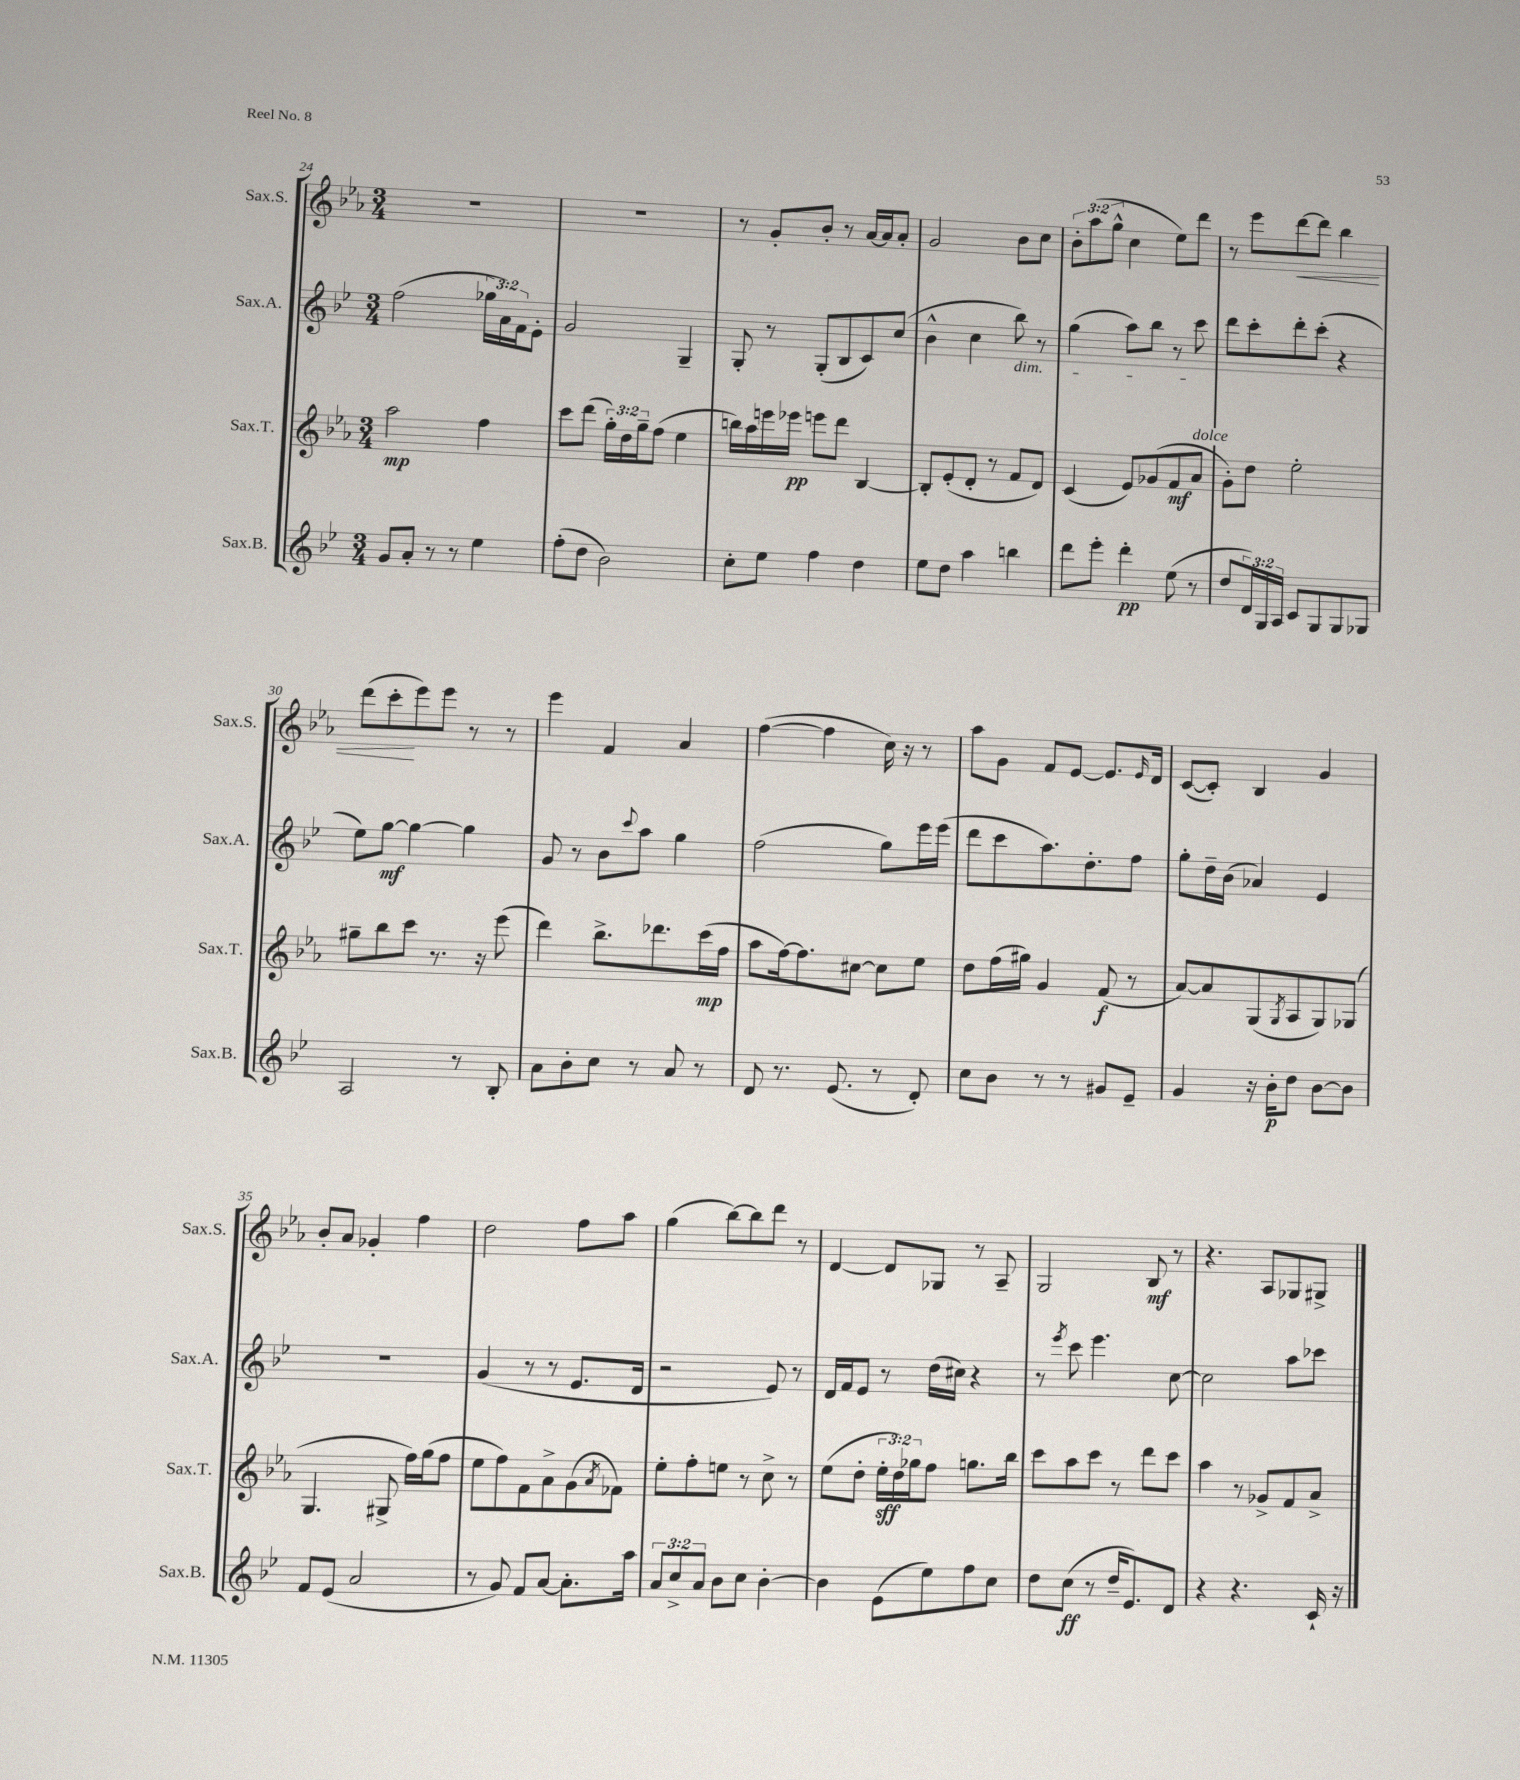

**kern	**dynam	**kern	**dynam	**kern	**dynam	**kern	**dynam
*part4	*part4	*part3	*part3	*part2	*part2	*part1	*part1
*staff4	*staff4	*staff3	*staff3	*staff2	*staff2	*staff1	*staff1
*I"Sax.B.	*	*I"Sax.T.	*	*I"Sax.A.	*	*I"Sax.S.	*
*I'Sax.B.	*	*I'Sax.T.	*	*I'Sax.A.	*	*I'Sax.S.	*
*clefG2	*	*clefG2	*	*clefG2	*	*clefG2	*
*k[b-e-]	*	*k[b-e-a-]	*	*k[b-e-]	*	*k[b-e-a-]	*
*M3/4	*	*M3/4	*	*M3/4	*	*M3/4	*
=24	=24	=24	=24	=24	=24	=24	=24
8g/L	.	2aa-\	mp	(2ff\	.	2.r	.
8a'/J	.	.	.	.	.	.	.
8r	.	.	.	.	.	.	.
8r	.	.	.	.	.	.	.
4ee-\	.	4ff\	.	24gg-X\LL	.	.	.
.	.	.	.	24a\)	.	.	.
.	.	.	.	24f\J	.	.	.
.	.	.	.	8e-'\J	.	.	.
=25	=25	=25	=25	=25	=25	=25	=25
(8ff'\L	.	8ccc\L	.	2g/	.	2.r	.
8dd\J	.	(8ddd\J	.	.	.	.	.
2b-\)	.	24gg'\LL)	.	.	.	.	.
.	.	24dd\	.	.	.	.	.
.	.	24gg~\J	.	.	.	.	.
.	.	(8ff\J	.	.	.	.	.
.	.	4ee-\	.	4G~/	.	.	.
=26	=26	=26	=26	=26	=26	=26	=26
8cc'\L	.	16bbn\LL)	.	8G'/	.	8r	.
.	.	16aa-\	.	.	.	.	.
8ee-\J	.	16eeen\	.	8r	.	8g'/L	.
.	.	16eee-X\JJ	pp	.	.	.	.
4ff\	.	8eeen\L	.	(8G'/L	.	8b-'/J	.
.	.	8ddd\J	.	8B-/	.	8r	.
4dd\	.	[4B-/	.	8c/)	.	[16a-/LL	.
.	.	.	.	.	.	16a-/J]	.
.	.	.	.	(8cc/J	.	8a-'/J	.
=27	=27	=27	=27	=27	=27	=27	=27
8ee-\L	.	8B-'/L]	.	4b-^^\	.	2g/	.
8dd\J	.	(8e-'/	.	.	.	.	.
4aa\	.	8d'/J	.	4cc\	.	.	.
.	.	8r	.	.	.	.	.
!	!	!	!	!LO:TX:b:i:t=dim.	!	!	!
4bbn\	.	8f/L	.	8bb-\)	.	8b-\L	.
.	.	8d/J)	.	8r	.	8cc\J	.
=28	=28	=28	=28	=28	=28	=28	=28
8ddd\L	.	(4c/	.	(4gg\	.	12b-'\L	.
.	.	.	.	.	.	(12aa-\	.
8eee-'\J	.	.	.	.	.	.	.
.	.	.	.	.	.	12gg^^\J	.
4ddd'\	pp	8e-/L)	.	8aa\L)	.	4cc\	.
.	.	(8g-X/	.	8bb-\J	.	.	.
(8ee-\	.	8f/	mf	8r	.	8ee-\L)	.
!	!	!LO:TX:a:i:t=dolce	!	!	!	!	!
8r	.	8a-/J	.	8ccc\	.	8ddd\J	.
=29	=29	=29	=29	=29	=29	=29	=29
8dd/L	.	8g'\L)	.	8ddd\L	.	8r	.
24d/L)	.	8dd\J	.	8ccc'\	.	8eee-\L	.
24G/	.	.	.	.	.	.	.
24A/JJ	.	.	.	.	.	.	.
!	!	!	!	!	!	!	!LO:HP:b
8c/L	.	2ee-'\	.	8ddd'\	.	[8ddd\	<
8G/	.	.	.	(8ccc'\J	.	8ddd\J]	.
8G/	.	.	.	4r	.	4bb-\	.
8G-X/J	.	.	.	.	.	.	.
!!LO:LB:g=z
=30	=30	=30	=30	=30	=30	=30	=30
2A/	.	8gg#X~\L	.	8ee-\L)	.	(8ddd\L	.
.	.	8bb-\	.	[8gg\J	mf	8ccc'\	.
.	.	8ccc\J	.	4gg\_	.	8eee-\)	[
.	.	8.r	.	.	.	8eee-\J	.
8r	.	.	.	4gg\]	.	8r	.
.	.	16r	.	.	.	.	.
8B-'/	.	(8eee-\	.	.	.	8r	.
=31	=31	=31	=31	=31	=31	=31	=31
8a\L	.	4ddd\)	.	8g/	.	4eee-\	.
8b-'\	.	.	.	8r	.	.	.
8cc\J	.	8.bb-^\L	.	8b-\L	.	4f/	.
.	.	.	.	8qqccc/	.	.	.
8r	.	.	.	8aa\J	.	.	.
.	.	8.ddd-X\	.	.	.	.	.
8a/	.	.	.	4gg\	.	4a-/	.
8r	.	(16ccc\L	mp	.	.	.	.
.	.	16ff\JJ	.	.	.	.	.
=32	=32	=32	=32	=32	=32	=32	=32
8d/	.	8aa-\L	.	(2ff\	.	([4ff\	.
8.r	.	[16ff\k)	.	.	.	.	.
.	.	8.ff\]	.	.	.	.	.
.	.	.	.	.	.	4ff\]	.
(8.e-/	.	.	.	.	.	.	.
.	.	[8cc#X\J	.	.	.	.	.
8r	.	8cc#\L]	.	8gg\L)	.	16cc\)	.
.	.	.	.	.	.	16r	.
8d'/)	.	8ee-\J	.	16eee-\L	.	8r	.
.	.	.	.	(16eee-\JJ	.	.	.
=33	=33	=33	=33	=33	=33	=33	=33
8cc\L	.	8dd\L	.	8ddd\L	.	8aa-\L	.
8b-\J	.	(16ff\L	.	8ccc\	.	8g\J	.
.	.	16gg#X\JJ)	.	.	.	.	.
8r	.	4g/	.	8.aa\)	.	8f/L	.
8r	.	.	.	.	.	[8e-/J	.
.	.	.	.	8.dd'\	.	.	.
8g#X/L	.	(8f/	f	.	.	8.e-/L]	.
8e-~/J	.	8r	.	8ff\J	.	.	.
.	.	.	.	.	.	16qqe-/	.
.	.	.	.	.	.	16d/Jk	.
=34	=34	=34	=34	=34	=34	=34	=34
4g/	.	[8a-/L)	.	8gg'\L	.	([8c/L	.
.	.	8a-/]	.	16dd~\L	.	8c'/J])	.
.	.	.	.	(16b-\JJ	.	.	.
16r	.	(8G/	.	4a-X/)	.	4B-/	.
16b-'\KL	p	.	.	.	.	.	.
.	.	8qG/	.	.	.	.	.
8dd\J	.	8A-/	.	.	.	.	.
[8b-\L	.	8G/)	.	4e-/	.	4g/	.
8b-\J]	.	(8G-X/J	.	.	.	.	.
!!LO:LB:g=z
=35	=35	=35	=35	=35	=35	=35	=35
8f/L	.	4.G/	.	2.r	.	8b-'/L	.
(8e-/J	.	.	.	.	.	8a-/J	.
2a/	.	.	.	.	.	4g-X'/	.
.	.	8G#X^/	.	.	.	.	.
.	.	16ff\LL)	.	.	.	4ff\	.
.	.	(16gg\J	.	.	.	.	.
.	.	8ff\J	.	.	.	.	.
=36	=36	=36	=36	=36	=36	=36	=36
8r	.	8ee-\L	.	(4g/	.	2dd\	.
8g/)	.	8ff\)	.	.	.	.	.
8f/L	.	8f\	.	8r	.	.	.
[8a/J	.	8a-^\	.	8r	.	.	.
8.a'\L]	.	(8g\	.	8.e-/L	.	8ff\L	.
.	.	8qa-/	.	.	.	.	.
.	.	8f-X\J)	.	.	.	8aa-\J	.
16aa\Jk	.	.	.	16d/Jk	.	.	.
=37	=37	=37	=37	=37	=37	=37	=37
12a/L	.	8ee-'\L	.	2r	.	(4gg\	.
12cc^/	.	.	.	.	.	.	.
.	.	8ff'\	.	.	.	.	.
12a/J	.	.	.	.	.	.	.
8b-\L	.	8een\J	.	.	.	[8bb-\L)	.
8cc\J	.	8r	.	.	.	8bb-\]	.
[4b-'\	.	8cc^\	.	8e-/)	.	8ddd\J	.
.	.	8r	.	8r	.	8r	.
=38	=38	=38	=38	=38	=38	=38	=38
4b-\]	.	(8ee-\L	.	16d/LL	.	[4d/	.
.	.	.	.	16f/J	.	.	.
.	.	8dd'\J	.	8e-/J	.	.	.
(8e-\L	.	24ee-'\LL	sff	8r	.	8d/L]	.
.	.	24dd\)	.	.	.	.	.
.	.	24gg-X\J	.	.	.	.	.
8ee-\)	.	8ff\J	.	(16dd\LL	.	8G-X/J	.
.	.	.	.	16cc#X\JJ)	.	.	.
8ff\	.	8.ggn\L	.	4r	.	8r	.
8cc\J	.	.	.	.	.	8A-~/	.
.	.	16bb-\Jk	.	.	.	.	.
=39	=39	=39	=39	=39	=39	=39	=39
8dd\L	.	8ccc\L	.	8r	.	2G/	.
.	.	.	.	8qeee-/	.	.	.
(8cc\J	ff	8aa-\	.	8ccc\	.	.	.
8r	.	8ccc\J	.	4.eee-\	.	.	.
16dd~/KL	.	8r	.	.	.	.	.
8.e-/)	.	.	.	.	.	.	.
.	.	8ddd\L	.	.	.	8B-/	mf
8d/J	.	8ccc\J	.	[8cc\	.	8r	.
=40	=40	=40	=40	=40	=40	=40	=40
4r	.	4aa-\	.	2cc\]	.	4.r	.
4.r	.	8r	.	.	.	.	.
.	.	8g-X^/L	.	.	.	8A-/L	.
.	.	8f/	.	8aa\L	.	8G-X/	.
16c`/	.	8a-^/J	.	8ccc-X\J	.	8G#X^/J	.
16r	.	.	.	.	.	.	.
==	==	==	==	==	==	==	==
*-	*-	*-	*-	*-	*-	*-	*-
